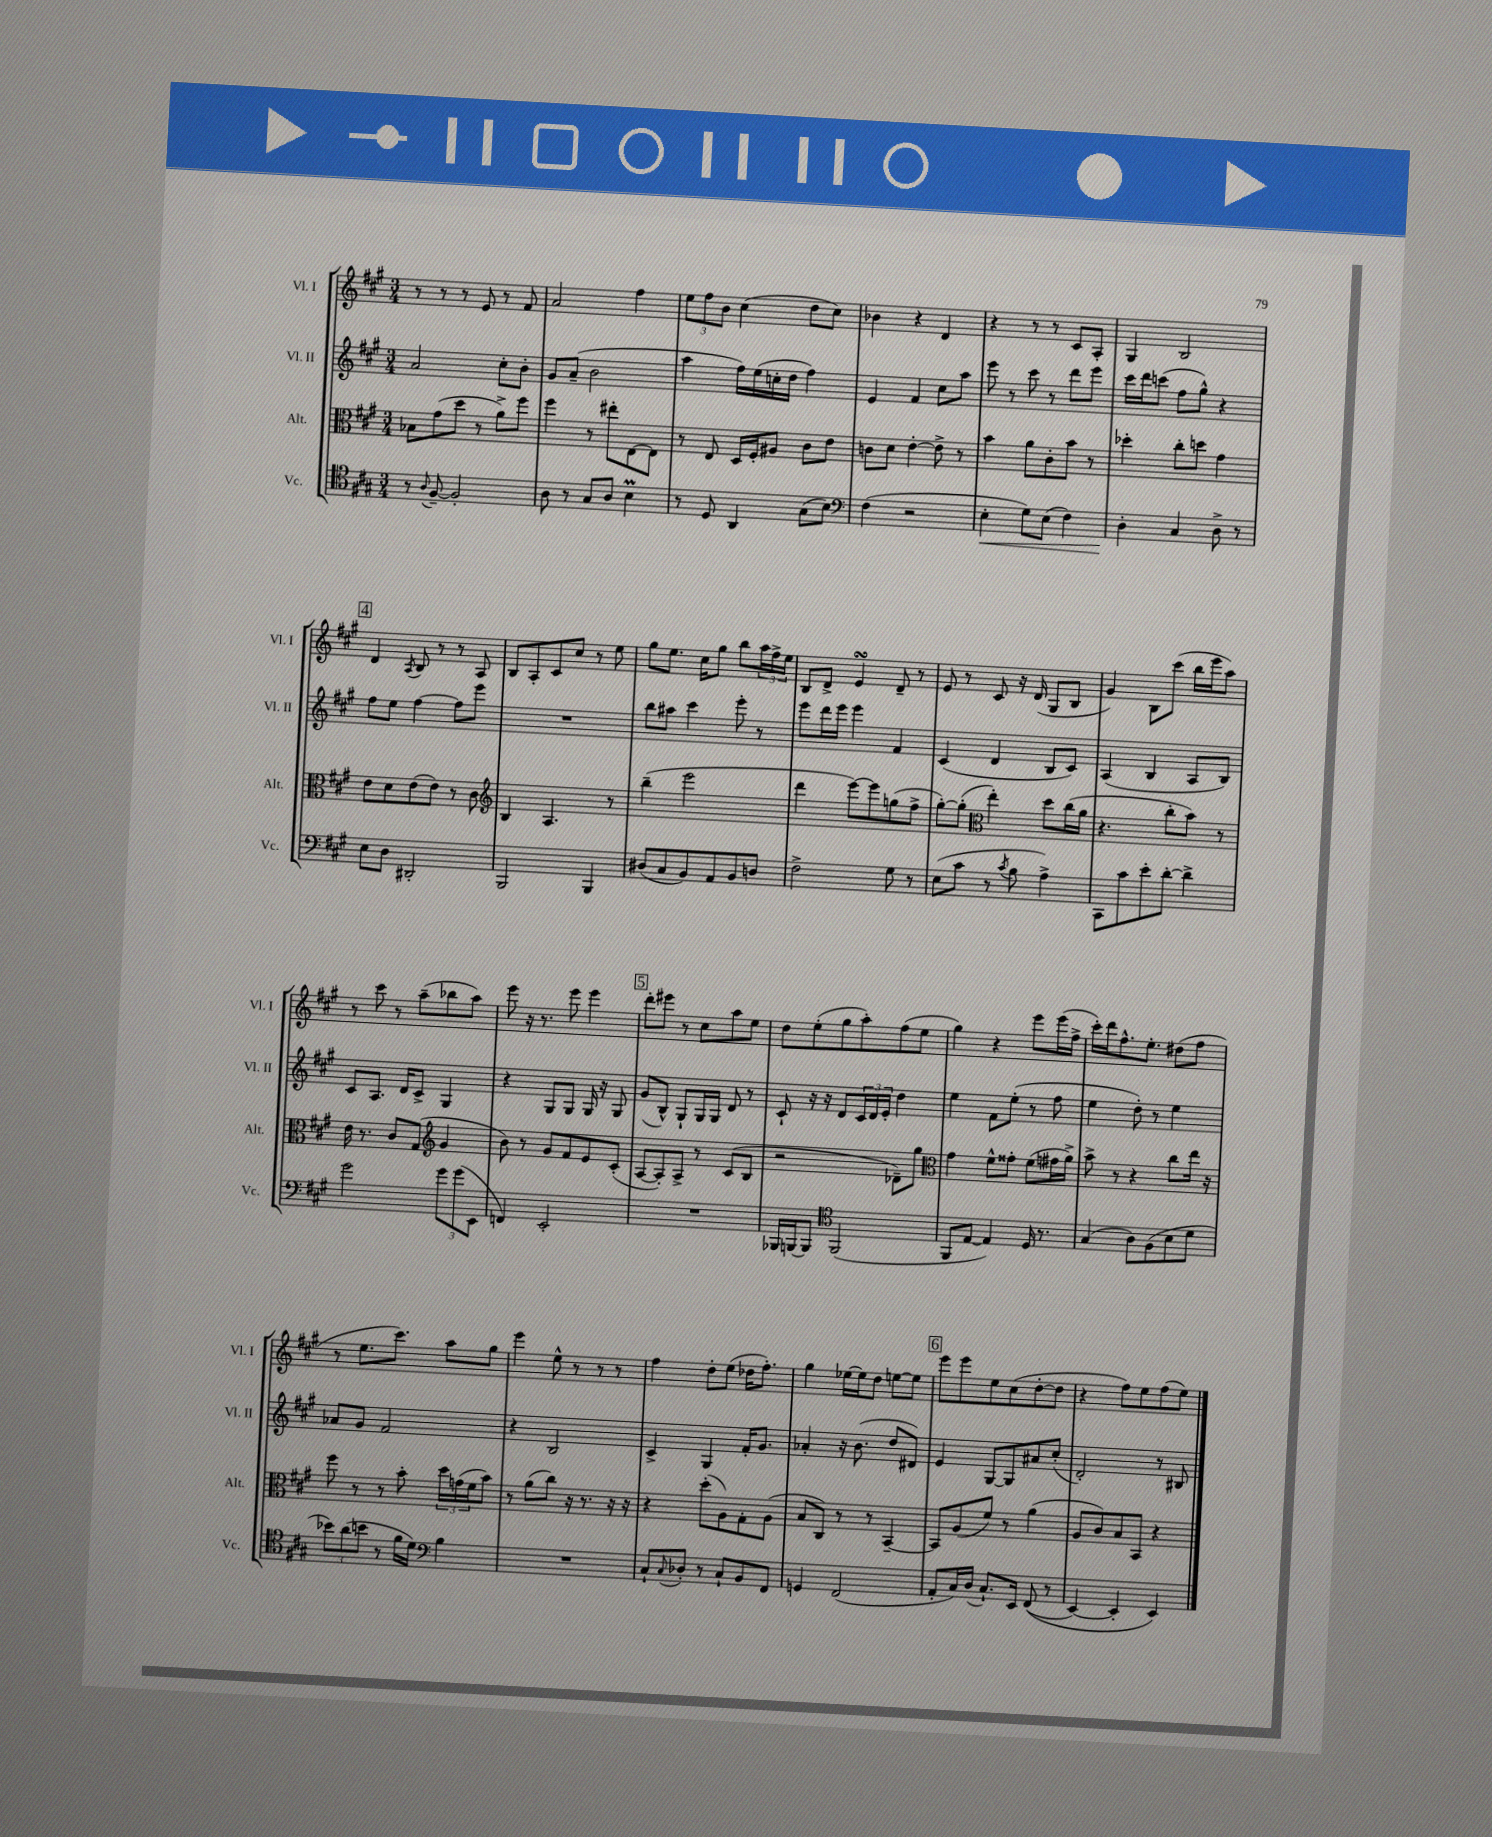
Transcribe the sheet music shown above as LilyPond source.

<<
\new StaffGroup <<
\new Staff = "s0" \with { instrumentName = "Vl. I" shortInstrumentName = "Vl. I" } {
    \clef treble \key a \major \numericTimeSignature \time 3/4
    r8 r8 r8 e'8 r8 fis'8 |
    a'2 fis''4 |
    \tuplet 3/2 { e''8 fis''8 b'8 } cis''4( d''8 cis''8) |
    bes'4 r4 d'4 |
    r4 r8 r8 cis'8 a8-. |
    gis4 b2 |
    \mark \markup { \box "4" } d'4 \acciaccatura { a8 } b8 r8 r8 a8 |
    b8 a8-. cis'8 cis''8 r8 e''8 |
    gis''8 e''8. cis''16 gis''8 b''8 \tuplet 3/2 { a''16 fis''16-> e''16 } |
    b8 d'8-> e'4\turn d'8-- r8 |
    e'8 r8 cis'8 r16 d'16( gis8 b8 |
    gis'4) b8 cis'''8( b''16 e'''16 a''8) |
    r8 cis'''8 r8 a''8--( bes''8 a''8) |
    e'''8 r16 r8. e'''8 e'''4 |
    \mark \markup { \box "5" } d'''8-. eis'''8 r8 cis''8 a''8 e''8 |
    d''8 e''8-.( gis''8 a''8-.) fis''8( e''8 |
    gis''4) r4 e'''8 e'''16( fis''16-> |
    cis'''16-.) d'''16 fis''8.-^ e''8.-. dis''8( fis''8 |
    r8 e''8. cis'''8.) a''8 gis''8 |
    e'''4 e''8-^ r8 r8 r8 |
    fis''4 d''8-. e''8( des''16 fis''8.-.) |
    gis''4 ees''16~ ees''16 d''8 e''8~ e''8 |
    \mark \markup { \box "6" } e'''8 e'''8 e''8 cis''8( d''8~-. d''8 |
    r4 fis''8) e''8 fis''8( e''8) \bar "|." |
}
\new Staff = "s1" \with { instrumentName = "Vl. II" shortInstrumentName = "Vl. II" } {
    \clef treble \key a \major \numericTimeSignature \time 3/4
    a'2 cis''8-. b'8-. |
    gis'8 a'8--( b'2 |
    a''4 fis''16) e''16( c''16-. d''16 fis''4) |
    e'4 fis'4 cis''8 a''8 |
    e'''8 r8 cis'''8 r8 d'''8 e'''8 |
    cis'''16 d'''16 c'''8( fis''8 gis''8-^) r4 |
    \mark \markup { \box "4" } fis''8 e''8 fis''4~ fis''8 e'''8 |
    R2. |
    b''8 ais''8 cis'''4 e'''8-. r8 |
    e'''8 d'''16 e'''16 e'''4 fis'4 |
    cis'4( d'4 b8 cis'8) |
    a4( b4 a8 b8) |
    cis'8 a8. d'16 cis'8-> gis4 |
    r4 gis8 gis8 gis16 r16 gis8 |
    \mark \markup { \box "5" } gis'8( b8-^) gis8-! gis16 gis16 d'8 r8 |
    cis'8-! r16 r16 d'8 \tuplet 3/2 { cis'16 d'16 e'16-. } d''4 |
    e''4 fis'8 e''8-.( r8 fis''8 |
    e''4 d''8-.) r8 e''4 |
    aes'8 gis'8 fis'2 |
    r4 b2 |
    cis'4-> gis4 fis'16-. gis'8. |
    aes'4-. r16 b'8.( d''8 dis'8) |
    \mark \markup { \box "6" } e'4 gis8~ gis8 ais'8 cis''8-.( |
    d'2-.) r8 bis8 \bar "|." |
}
\new Staff = "s2" \with { instrumentName = "Alt." shortInstrumentName = "Alt." } {
    \clef alto \key a \major \numericTimeSignature \time 3/4
    bes8 gis'8( d''8 r8 a'8->) fis''8 |
    fis''4 r8 eis''8-. e8~ e8 |
    r8 e8 d16 fis16-. ais8 cis'8 e'8 |
    c'8 d'8 e'4~-. e'8-> r8 |
    b'4 a'8 cis'8-. b'8 r8 |
    des''4-. cis''8-. d''8 gis'4 |
    \mark \markup { \box "4" } e'8 d'8 e'8( e'8) r8 cis'8 |
    \clef treble b4 a4. r8 |
    b''4--( e'''2 |
    d'''4 e'''8~) e'''8 g''8( fis''8-> |
    gis''8~-.) gis''8-.( \clef alto e''4-.) d''8 cis''16( a'16 |
    r4. cis''8-. b'8) r8 |
    e'16 r8. cis'8 gis8( \clef treble gis'4 |
    b'8) r8 gis'8 fis'8 e'8 cis'8-.( |
    \mark \markup { \box "5" } a8~ a8-.) a8-> r8 cis'8( b8 |
    r2 des'8--) gis''8 |
    \clef alto gis'4 fis'8-^ gisis'8-. fis'8( gis'16 a'16->) |
    b'8-> r8 r4 cis''8 e''16 r16 |
    fis''8 r8 r8 b'8-. \tuplet 3/2 { d''16 g'16( fis'16 } b'8) |
    r8 a'8( cis''8) r16 r8. r16 r16 |
    r4 d''8-.( a8) gis8-. a8( |
    b8 cis8) r8 r8 b,4~-- |
    \mark \markup { \box "6" } b,8 a8( fis'8) r8 a'4( |
    a8 cis'8) b8 b,8 r4 \bar "|." |
}
\new Staff = "s3" \with { instrumentName = "Vc." shortInstrumentName = "Vc." } {
    \clef tenor \key a \major \numericTimeSignature \time 3/4
    r8 \appoggiatura { a8 } fis8~-- fis2-. |
    a8 r8 gis8 a8 b4\prall |
    r8 d8 a,4 gis8( b8) |
    \clef bass fis4( r2 |
    e4-.\< gis8) e8( fis4) |
    d4-.\! cis4 d8-> r8 |
    \mark \markup { \box "4" } e8 d8 dis,2-. |
    b,,2 b,,4 |
    dis8( cis8 b,8) a,8 b,8 d8 |
    fis2-> gis8 r8 |
    e8( cis'8 r8 \acciaccatura { cis'8 } b8 a4->) |
    cis,8 cis'8 e'8-. d'8~-. d'4-> |
    gis'2 \tuplet 3/2 { gis'8 gis'8( e,8 } |
    f,4) e,2-. |
    \mark \markup { \box "5" } R2. |
    bes,,16 b,,16~ b,,8 \clef tenor fis,2( |
    fis,8 e8~ e4) d16 r8. |
    gis4( a8) fis8( b8 d'8 |
    \tuplet 3/2 { bes'8) a'8( b'8 } r8 fis'16 d'16) \clef bass b4 |
    R2. |
    cis8-! \appoggiatura { cis8 } des8-. r8 cis8-! b,8 fis,8 |
    g,4 fis,2( |
    \mark \markup { \box "6" } a,8-. cis16) d16( cis8.-!) e,16 fis,8(\( r8 |
    e,4~) e,4-. e,4\) \bar "|." |
}
>>
>>
\layout { \context { \Score \remove "Bar_number_engraver" } }
